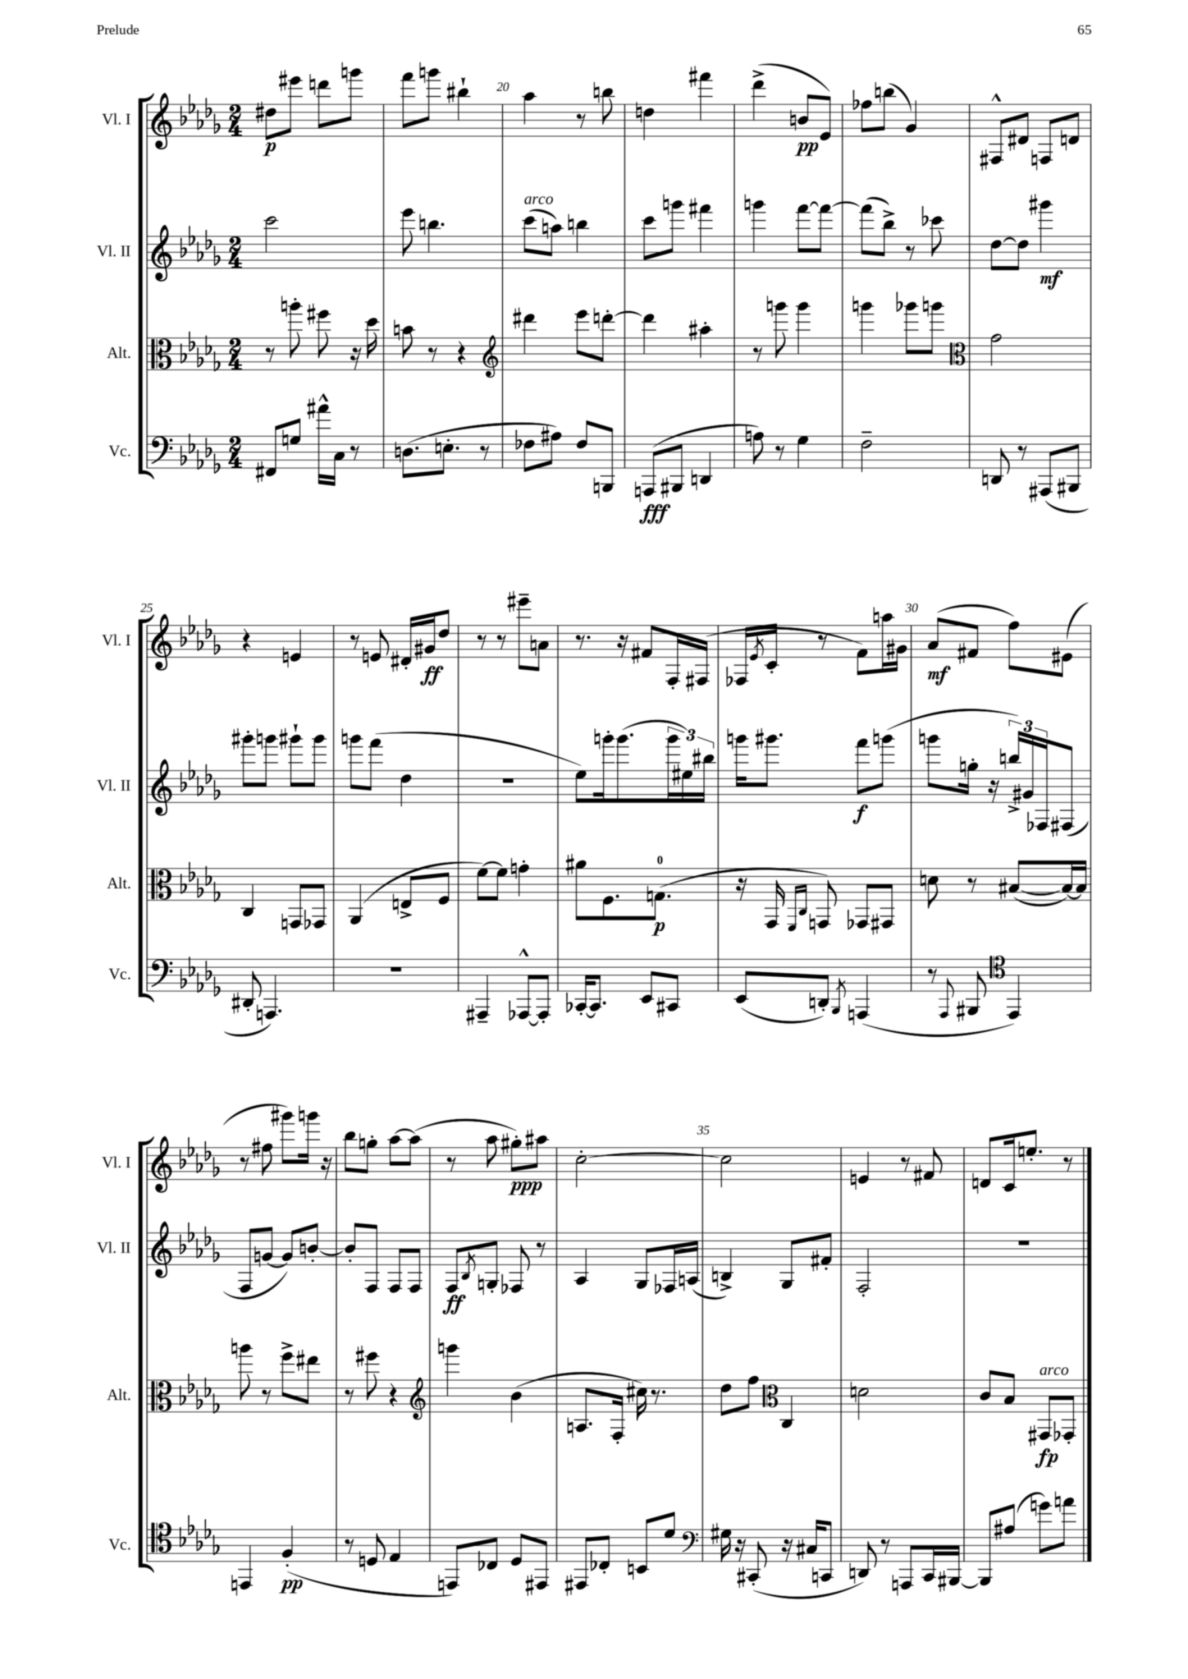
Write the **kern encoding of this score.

**kern	**kern	**kern	**kern
*staff4	*staff3	*staff2	*staff1
*clefF4	*clefC3	*clefG2	*clefG2
*k[b-e-a-d-g-]	*k[b-e-a-d-g-]	*k[b-e-a-d-g-]	*k[b-e-a-d-g-]
*M2/4	*M2/4	*M2/4	*M2/4
8FF#	8r	2ccc	8dd#
8G	8aa'	.	8eee#
16a#^^	8ff#	.	8ddd
16C	.	.	.
8r	16r	.	8ggg
.	16dd-	.	.
=	=	=	=
(8.D	8b	8eee-	8fff
.	8r	4.bb	8ggg
8.E'	.	.	.
.	4r	.	4bb#`
8r	.	.	.
=	=	=	=
*	*clefG2	*	*
8F-	4ddd#	(8ccc	4aa-
8A#)	.	8aa)	.
8F-	8eee-	4bb	8r
8BBB	[8ddd'	.	8bb
=	=	=	=
(8AAA	4ddd]	8ccc	4dd
8BBB#	.	8ggg	.
4DD	4aa#'	4fff#	4fff#
=	=	=	=
8A)	8r	4ggg	(4ddd-^
8r	8ggg	.	.
4G-	4ggg	[8fff	8b
.	.	8fff_	8e-)
=	=	=	=
2F~	4ggg	(8fff]	8ff-
.	.	8bb-^)	(8bb
.	8ggg-	8r	4g-)
.	8ggg	8ccc-	.
=	=	=	=
*	*clefC3	*	*
8DD	2g-	[8dd-	8F#^^
8r	.	8dd-]	8d#
(8AAA#	.	4ggg#	8F
8BBB#	.	.	8d
=	=	=	=
8DD#'	4C	8ggg#'	4r
4.AAA)	.	8ggg	.
.	8GG	8ggg#`	4e
.	8GG-	8ggg#	.
=	=	=	=
2r	(4AA-	8ggg	8r
.	.	(8fff	8e
.	8E^	4dd-	16d#'
.	.	.	16g#
.	8F	.	8dd-
=	=	=	=
4AAA#~	[8f)	2r	8r
.	8f]	.	8r
[8AAA-^^	4g'	.	8eee#~
8AAA-']	.	.	8a
=	=	=	=
[16CC-'	8a#	8ee-)	8.r
8.CC-]	.	.	.
.	8.F	16ggg'	.
.	.	(8.ggg	16r
8EE-	.	.	8f#
.	(8.G	.	.
8CC#	.	24ggg	16F'
.	.	24ee#)	.
.	.	.	(16F#
.	.	24bb#	.
=	=	=	=
(8EE-	16r	16ggg	16F-
.	.	.	8qe-
.	16GG-	8.ggg#	16c'
.	16qqFF	.	.
.	16qqC	.	.
8DD')	8GG)	.	8r
8qBBB-	.	.	.
(4AAA	8GG-	8fff	8f)
.	8GG#	(8ggg	16aa
.	.	.	16g#
=	=	=	=
8r	8d	8ggg	(8a-
8qqAAA-	.	.	.
8BBB#	8r	16gg'	8f#
.	.	16r	.
*clefC4	*	*	*
4EE-)	([8B#	24bb^)	8ff)
.	.	24g#	.
.	.	24F-	.
.	16B#_)	(8F#	(8e#
.	16B#]	.	.
=	=	=	=
4EE	8aa	8F	8r
.	8r	[8g	8ff#
(4F'	8ff^	8g])	8ggg#)
.	8ee#	[8b'	16ggg
.	.	.	16r
=	=	=	=
8r	8r	8b']	8bb-
8D	8ff#	8F	8gg'
4E-	4r	8F	[8aa-
.	.	8F	(8aa-]
=	=	=	=
*	*clefG2	*	*
8EE)	4ggg	8F	8r
.	.	8qB-	.
8C-	.	8G'	8aa-
8D-	(4b-	8F-	8gg#')
8EE#	.	8r	8aa#
=	=	=	=
8EE#	8.A	4A-	[2cc'
8C-'	.	.	.
.	16F'	.	.
8BB	16cc#)	8G-	.
.	8.r	.	.
8d-	.	16F-	.
.	.	(16A	.
=	=	=	=
*clefF4	*	*	*
16G#	8dd-	4B^)	2cc]
16r	.	.	.
(8CC#'	8ff	.	.
*	*clefC3	*	*
16r	4C	8G-	.
16C#	.	.	.
8CC	.	8f#'	.
=	=	=	=
8DD)	2d	2F'	4e
8r	.	.	.
8AAA	.	.	8r
16CC	.	.	8f#
[16BBB#	.	.	.
=	=	=	=
8BBB#]	8c	2r	8d
(8A#	8B-	.	16c
.	.	.	8.ee'
8g)	8GG#	.	.
8a	8GG-'	.	8r
==	==	==	==
*-	*-	*-	*-
